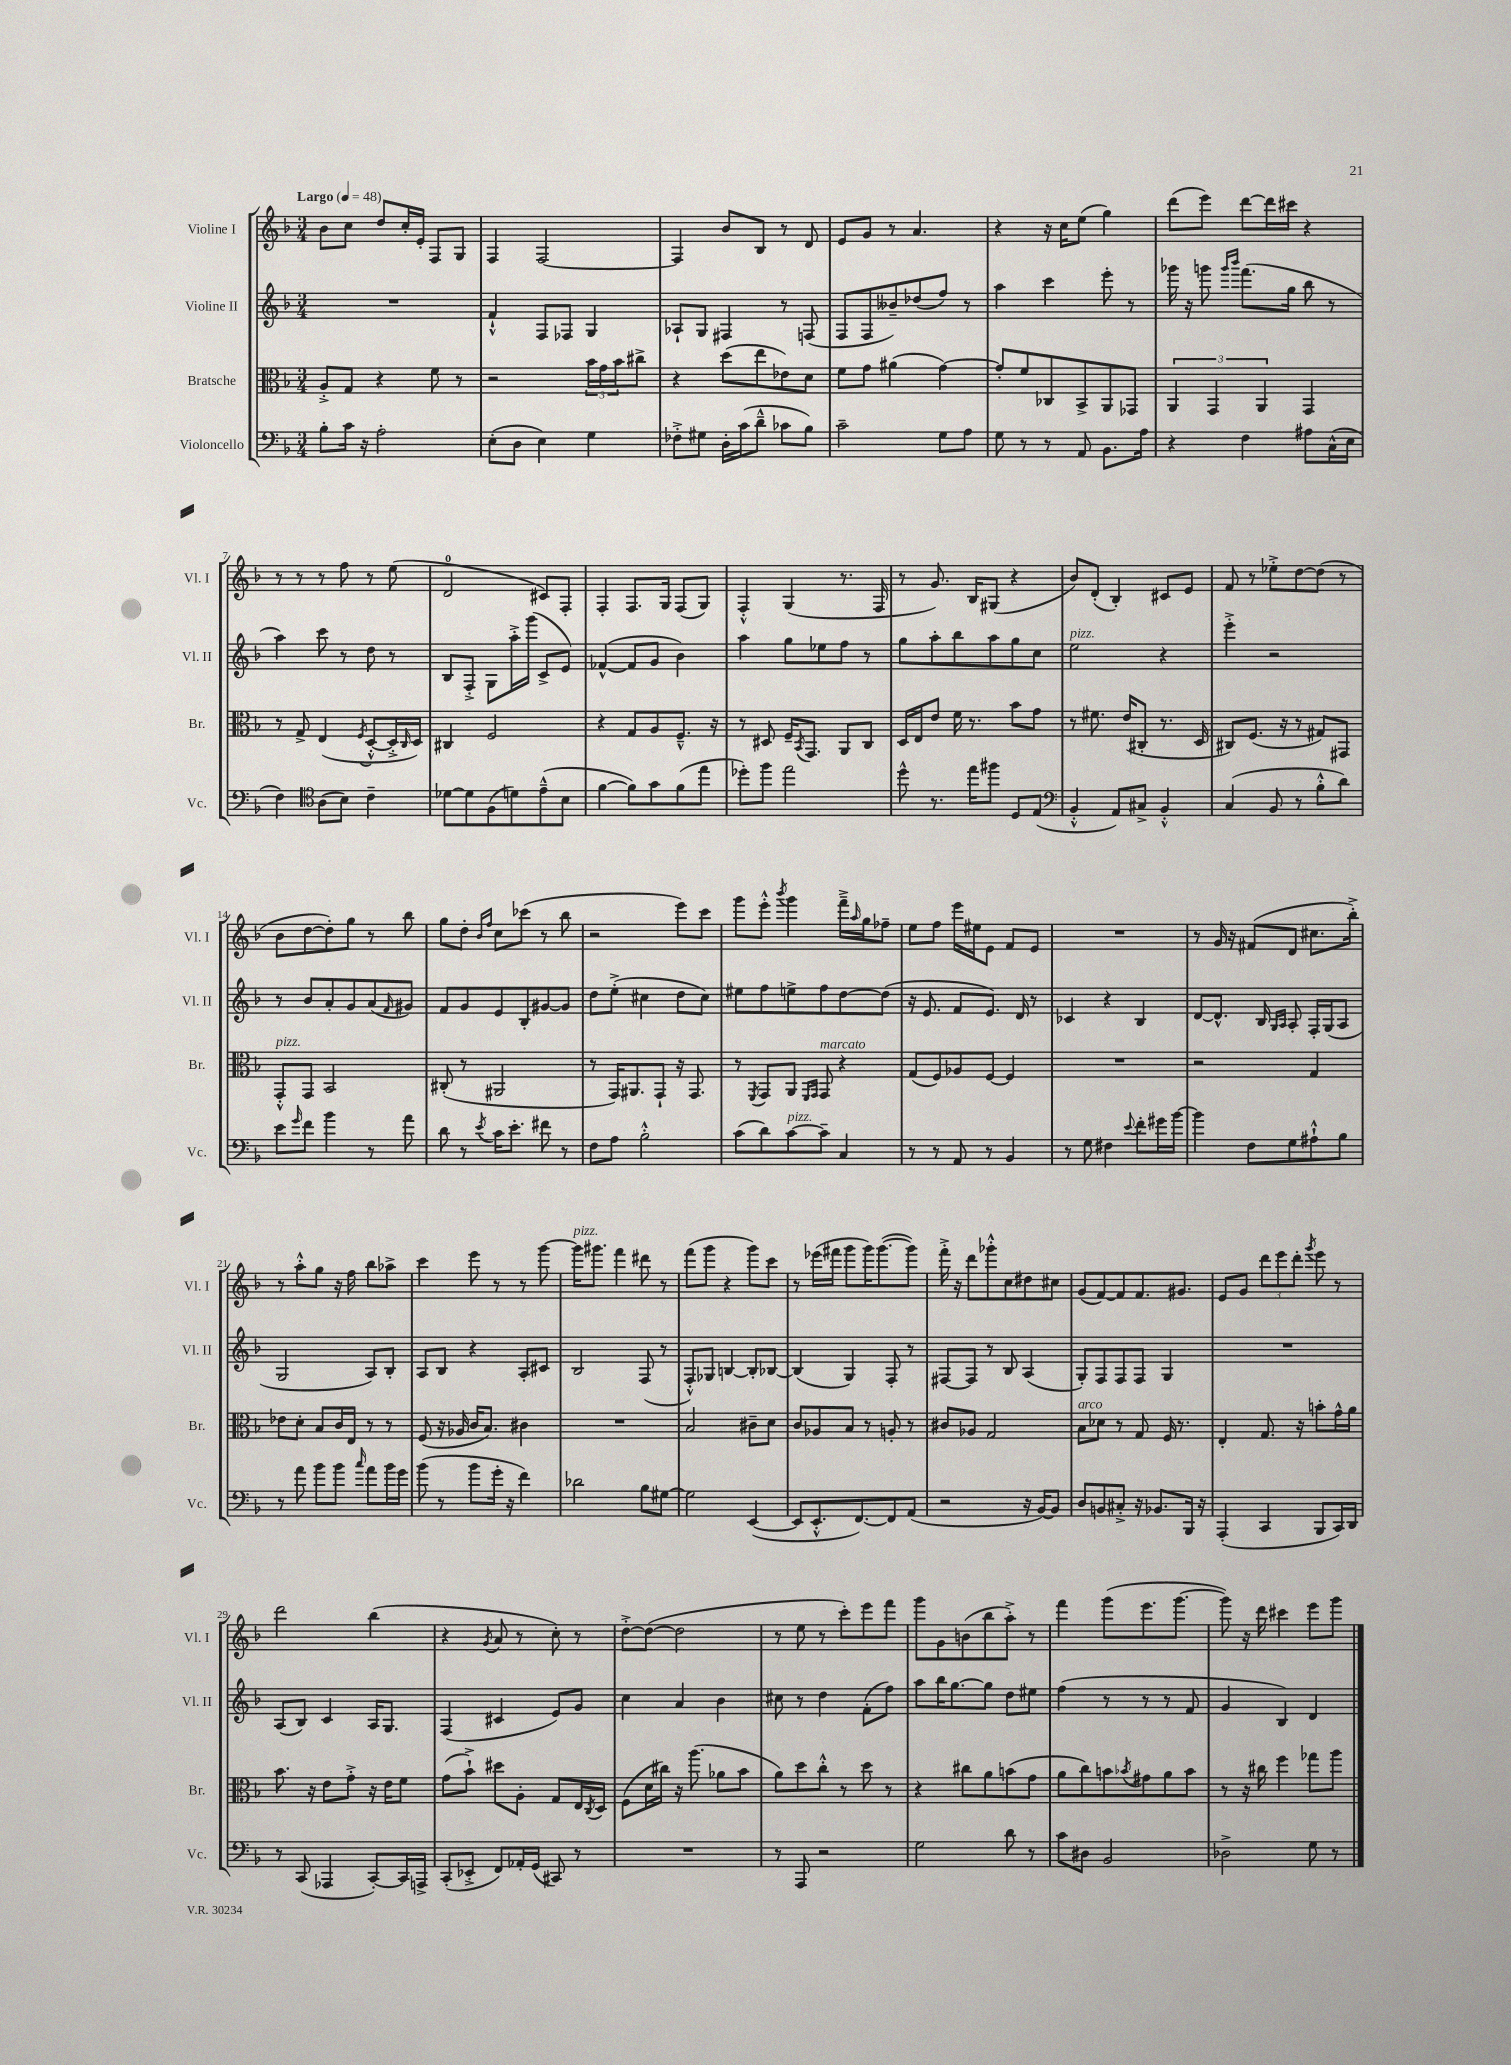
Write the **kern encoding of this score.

**kern	**kern	**kern	**kern
*part4	*part3	*part2	*part1
*staff4	*staff3	*staff2	*staff1
*I"Violoncello	*I"Bratsche	*I"Violine II	*I"Violine I
*I'Vc.	*I'Br.	*I'Vl. II	*I'Vl. I
*clefF4	*clefC3	*clefG2	*clefG2
*k[b-]	*k[b-]	*k[b-]	*k[b-]
*M3/4	*M3/4	*M3/4	*M3/4
*MM48	*MM48	*MM48	*MM48
=1	=1	=1	=1
!	!	!	!LO:TX:a:B:t=Largo
8B-'\L	8A'^/L	2.r	8b-\L
16c\Jk	8G/J	.	8cc\J
16r	.	.	.
2A'\	4r	.	8dd/L
.	.	.	16cc'/L
.	.	.	16e'/JJ
.	8f\	.	8F/L
.	8r	.	8G/J
=2	=2	=2	=2
(8E'\L	2r	4f`^^/	4F/
8D\J	.	.	.
4E\)	.	8F/L	[2F/
.	.	8F-X/J	.
4G\	24b-\LL	4G/	.
.	24g\	.	.
.	24b-\J	.	.
.	8cc#X^\J	.	.
=3	=3	=3	=3
8F-X'^\L	4r	8A-X`/L	4F/]
8G#X\J	.	8G/J	.
16D'\LL	(8dd\L	4F#X/	8b-/L
(16c\J	.	.	.
8d~^^\J	8ee\	.	8B-/J
8c-X\L	8e-X\)	8r	8r
8B-\J)	8d\J	(8Fn/	8d/
=4	=4	=4	=4
2c~\	8f\L	8F/L	8e/L
.	8g\J	8F/	8g/J
.	(4a#X\	8b--X~/)	8r
.	.	(8dd-X/	4.a/
8G\L	[4g\)	8ff/J)	.
8A\J	.	8r	.
=5	=5	=5	=5
8G\	8g'/L]	4aa\	4r
8r	8f/	.	.
8r	8C-X/	4ccc\	16r
.	.	.	16cc\KL
8AA/	8BB-^/	.	(8ee\J
8.BB-\L	8AA/	8eee'\	4gg\)
.	8GG-X/J	8r	.
16A\Jk	.	.	.
=6	=6	=6	=6
4r	6AA/	16ggg-X\	(8ddd\L
.	.	16r	.
.	.	8gggn\	8eee\J)
.	6GG/	.	.
.	.	16qqggg/LL	.
.	.	16qqbbb-/JJ	.
4F\	.	(8.fff\L	[8ddd\L
.	6AA/	.	.
.	.	.	16ddd\L]
.	.	16gg\Jk	16ccc#X\JJ
8A#X\L	4GG/	8bb-\	4r
(16C^^\L	.	8r	.
16E\JJ	.	.	.
!!LO:LB:g=z
=7	=7	=7	=7
4F\)	8r	4aa\)	8r
.	8G^/	.	8r
*clefC4	*	*	*
(8A\L	(4E/	8ccc\	8r
8B-\J)	.	8r	8ff\
.	8qF/	.	.
4c~\	[8D'^^/L	8dd\	8r
.	16D'^/L]	8r	(8ee\
.	16qqC/	.	.
.	16D/JJ)	.	.
=8	=8	=8	=8
[8d-X\L	4C#X/	8B-/L	2d/
8d-\]	.	8F'^/J	.
(8F\	2F/	8G\L	.
8dn\)	.	16aa'^\L	.
.	.	(16ggg\JJ	.
(8e~^^\	.	8c^/L	8c#X/L)
8B-\J	.	8e/J)	8F'/J
=9	=9	=9	=9
[4f\	4r	([4f-X^^/	4F'/
8f\L])	8G/L	8f-/L]	8.F/L
8g\	8A/	8g/J	.
.	.	.	16G/Jk
(8f\	8.F~^^/J	4b-\)	(8F/L
8ee\J	.	.	8G/J)
.	16r	.	.
=10	=10	=10	=10
8dd-X'\L)	8r	4aa\	4F'^^/
8ff\J	8D#X/	.	.
2ee\	16F~/KL	8gg\L	(4G/
.	8qBB-/	.	.
.	8.GG/J	.	.
.	.	8ee-X\	.
.	8AA/L	8ff\J	8.r
.	8C/J	8r	.
.	.	.	16F/
=11	=11	=11	=11
8dd^^\	16D/LL	8gg\L	8r
.	16E/J	.	.
8.r	8e/J	8aa'\	8.g/)
.	16f\	8bb-\	.
16ee\KL	8.r	.	16B-/KL
8ff#X\J	.	8aa\	(8G#X/J
8D/L	8b-\L	8gg\	4r
(8E/J	8g\J	8cc\J	.
=12	=12	=12	=12
*clefF4	*	*	*
!	!	!LO:TX:a:i:t=pizz.	!
4BB-'^^/	8r	2ee\	8b-/L)
.	8.f#X\	.	(8d'/J
8AA/L)	.	.	4B-'/)
.	(16e/KL	.	.
8C#X^/J	8C#X'/J	.	.
4BB-'^^/	8.r	4r	8c#X/L
.	.	.	8e/J
.	16D/	.	.
=13	=13	=13	=13
(4C/	8C#X/L)	4eee'^\	8f/
.	(8.F/J	.	8r
8BB-/	.	2r	8ee-X'^\L
.	16r	.	.
8r	8r	.	[8dd\
8B-'^^\L	8G#X/L)	.	(8dd\J]
8d\J)	8GG#X/J	.	8r
!!LO:LB:g=z
=14	=14	=14	=14
!	!LO:TX:a:i:t=pizz.	!	!
8e\L	8GG'^^/L	8r	8b-\L
16qqg/	.	.	.
8f\J	8GG/J	8b-/L	[8dd\
4b-\	2BB-/	8a'/	8dd'\])
.	.	8g/	8gg\J
8r	.	(8a/	8r
.	.	16qqf/	.
8a\	.	8g#X/J)	8bb-\
=15	=15	=15	=15
8d\	(8C#X'/	8f/L	8gg\L
8r	8r	8g/	8dd'\J
.	.	.	16qqb-/LL
8qe/	.	.	16qqff/JJ
16c\KL	2AA#X/	8e/	8cc\L
8.e'\J	.	.	.
.	.	8B-'/	(8ccc-X\J
8f#X\	.	[8g#X/	8r
8r	.	8g#/J]	8bb-\
=16	=16	=16	=16
8F\L	8r	8dd\L	2r
8A\J	16GG/KL)	(8ee'^\J	.
.	8.AA#X/	.	.
2B-'^^\	.	4cc#X\	.
.	8GG`/J	.	.
.	16r	8dd\L	8eee\L)
.	8.GG/	.	.
.	.	8cc#\J)	8ccc\J
=17	=17	=17	=17
(8c\L	8r	8ee#X\L	8ggg\L
.	8qFF/	.	.
8d\)	8GG/L	8ff\	8eee'^^\J
.	.	.	8qbbb-/
!LO:TX:a:i:t=pizz.	!	!	!
[8c\	8AA/J	8een^\	4ggg\
.	16qqFF/LL	.	.
.	16qqGG/JJ	.	.
!	!LO:TX:a:i:t=marcato	!	!
8c~\J]	8GG/	8ff\	.
4C/	4r	[8dd\	16fff~^\LL
.	.	.	16qqaa/
.	.	.	16gg\J
.	.	(8dd\J]	8ff-X~\J
=18	=18	=18	=18
8r	(8G/L	16r	8ee\L
.	.	8.e/	.
8r	8F/)	.	8ff\J
8AA/	8A-X/	8f/L	16eee\LL
.	.	.	16ee#X\J
8r	[8F/J	8.e/J)	8e\J
4BB-/	4F/]	.	8f/L
.	.	16d/	.
.	.	8r	8e/J
=19	=19	=19	=19
8r	2.r	4c-X/	2.r
8G\	.	.	.
4F#X\	.	4r	.
8qqe/	.	.	.
8f'\L	.	4B-/	.
16g#X\L	.	.	.
[16b-\JJ	.	.	.
=20	=20	=20	=20
4b-\]	2r	[8d/L	8r
.	.	8.d^^/J]	16g/
.	.	.	16r
8F\L	.	.	(8f#X/L
.	.	16B-/	.
.	.	16qqG/LL	.
.	.	16qqA/JJ	.
8G\	.	8A'/	8d/J
8A#X`^^\	4G/	16F'/LL	8.cc#X\L
.	.	(16G/J	.
8B-\J	.	8A/J	.
.	.	.	16bb-'^\Jk)
!!LO:LB:g=z
=21	=21	=21	=21
8r	8e-X\L	2G/	8r
8a\	8d'\J	.	8aa'^^\L
8b-\L	8B-/L	.	8gg\J
8b-\J	16c/L	.	16r
.	16E/JJ	.	16ff\
16qqcc/	.	.	.
8a\L	8r	8A/L)	8bb-\L
16b-\L	8r	8B-'/J	8aa-X^\J
16g\JJ	.	.	.
=22	=22	=22	=22
(8b-\	(8F/	8A/L	4ccc\
8r	16r	8B-/J	.
.	16A-X/	.	.
8b-\L	16c/KL	4r	8eee\
.	8.B-/J)	.	.
16g'\Jk	.	.	8r
16r	.	.	.
4f\)	4c#X\	8A'/L	8r
.	.	8c#X/J	[8ggg\
=23	=23	=23	=23
!	!	!	!LO:TX:a:i:t=pizz.
2d-X\	2.r	2B-/	16ggg\KL]
.	.	.	8.ggg#X\J
.	.	.	4fff\
8B-\L	.	(8F/	8ddd#X\
[8G#X\J	.	8r	8r
=24	=24	=24	=24
2G#\]	2B-/	8F'^^/L)	(8fff\L
.	.	8G-X/J	8ggg\J
.	.	[4Bn/	4r
([4EE/	8c#X~\L	8B'/L]	8ggg\L)
.	8d\J	[8B-X/J	8ccc\J
=25	=25	=25	=25
8EE/L]	8c/L	(4B-/]	8r
8.EE'^^/	8A-X/	.	(16eee-X\LL
.	.	.	16fff#X\JJ
.	8B-/J	4G/)	8ggg\L
[8.FF/)	.	.	.
.	8r	.	16ggg\K)
.	.	.	([8.ggg\
8FF/]	8An'/	8F'/	.
(8AA/J	8r	8r	8ggg\J])
=26	=26	=26	=26
2r	8c#X/L	[8F#X/L	16fff'^\
.	.	.	16r
.	8A-X/J	8F#/J]	8ddd\L
.	2G/	8r	8ggg-X'^^\
.	.	8B-/	8cc\
16r	.	(4A/	8dd#X\
[16BB-/KL)	.	.	.
8BB-/J]	.	.	8cc#X\J
=27	=27	=27	=27
!	!LO:TX:a:i:t=arco	!	!
8D/L	8B-\L	8G'/L)	(8g/L
8BBn/	8d-X\J	8F/	[8f/)
8C#X'^/J	8r	8F/	8f/]
16r	8G/	8F/J	8.f/
8.BB-X/L	.	.	.
.	16F/	4G/	.
.	8.r	.	8.g#X/J
16BBB-/Jk	.	.	.
16r	.	.	.
=28	=28	=28	=28
(4AAA'/	4E'/	2.r	8e/L
.	.	.	8g/J
4CC/	8.G/	.	12ddd\L
.	.	.	12eee\
.	.	.	12ddd'\J
.	16r	.	.
.	.	.	8qggg/
8BBB-/L	8bn'\L	.	8eee\
16CC/L)	16g^^\L	.	8r
16DD/JJ	16a\JJ	.	.
!!LO:LB:g=z
=29	=29	=29	=29
8r	8.b-\	(8A/L	2ddd\
(8CC/	.	8B-/J)	.
.	16r	.	.
4AAA-X/	8e\L	4c/	.
.	8g'^\J	.	.
[8CC'/L)	16r	16A/KL	(4bb-\
.	16e\KL	8.G/J	.
16CC/L]	8f\J	.	.
16AAAn^/JJ	.	.	.
=30	=30	=30	=30
(8CC'/L	(8g\L	(4F/	4r
8EE-X'^/J	8b-`^\J)	.	.
.	.	.	8qg/
8FF/L)	8dd#X\L	4c#X/	8a/
16AA-X'/L	8A'\J	.	8r
(16GG/JJ	.	.	.
8CC#X/)	8G/L	8e/L)	8cc'\)
8r	16E/L	8g/J	8r
.	8qC/	.	.
.	16D/JJ	.	.
=31	=31	=31	=31
2.r	(8F\L	4cc\	[8dd'^\L
.	16d\L	.	(8dd\J_
.	16cc#X\JJ)	.	.
.	16r	4a/	2dd\]
.	(8.aa\	.	.
.	8a-X\L	4b-\	.
.	8b-\J	.	.
=32	=32	=32	=32
8r	8a\L)	8cc#X\	8r
8AAA/	8dd\	8r	8ee\
2r	8cc'^^\J	4dd\	8r
.	8r	.	8ccc'\L)
.	8dd\	(8f'\L	8eee\
.	8r	8ff\J)	8fff\J
=33	=33	=33	=33
2G\	4r	8aa\L	8ggg\L
.	.	16bb-\K	8g\
.	.	[8.gg\	.
.	8cc#X\L	.	(8bn\
.	8a\	8gg\J]	8bb-\
8d\	(8bn\	8dd\L	8aa'^\J)
8r	8g\J	8ee#X\J	8r
=34	=34	=34	=34
8c\L	8a\L	(4ff\	4fff\
8D#X\J	8cc\)	.	.
2BB-/	8bn\	8r	(8ggg\L
.	8qb-X/	.	.
.	8g#X\	8r	8.eee\
.	8a\	8r	.
.	.	.	[8.ggg\J
.	8b-\J	8f/	.
=35	=35	=35	=35
2D-X^\	8r	4g/	8ggg\])
.	16r	.	16r
.	16cc#X\	.	16ddd\
.	4ff\	4B-/)	4ccc#X\
8G\	8gg-X\L	4d/	8eee\L
8r	8aa\J	.	8ggg\J
==	==	==	==
*-	*-	*-	*-
